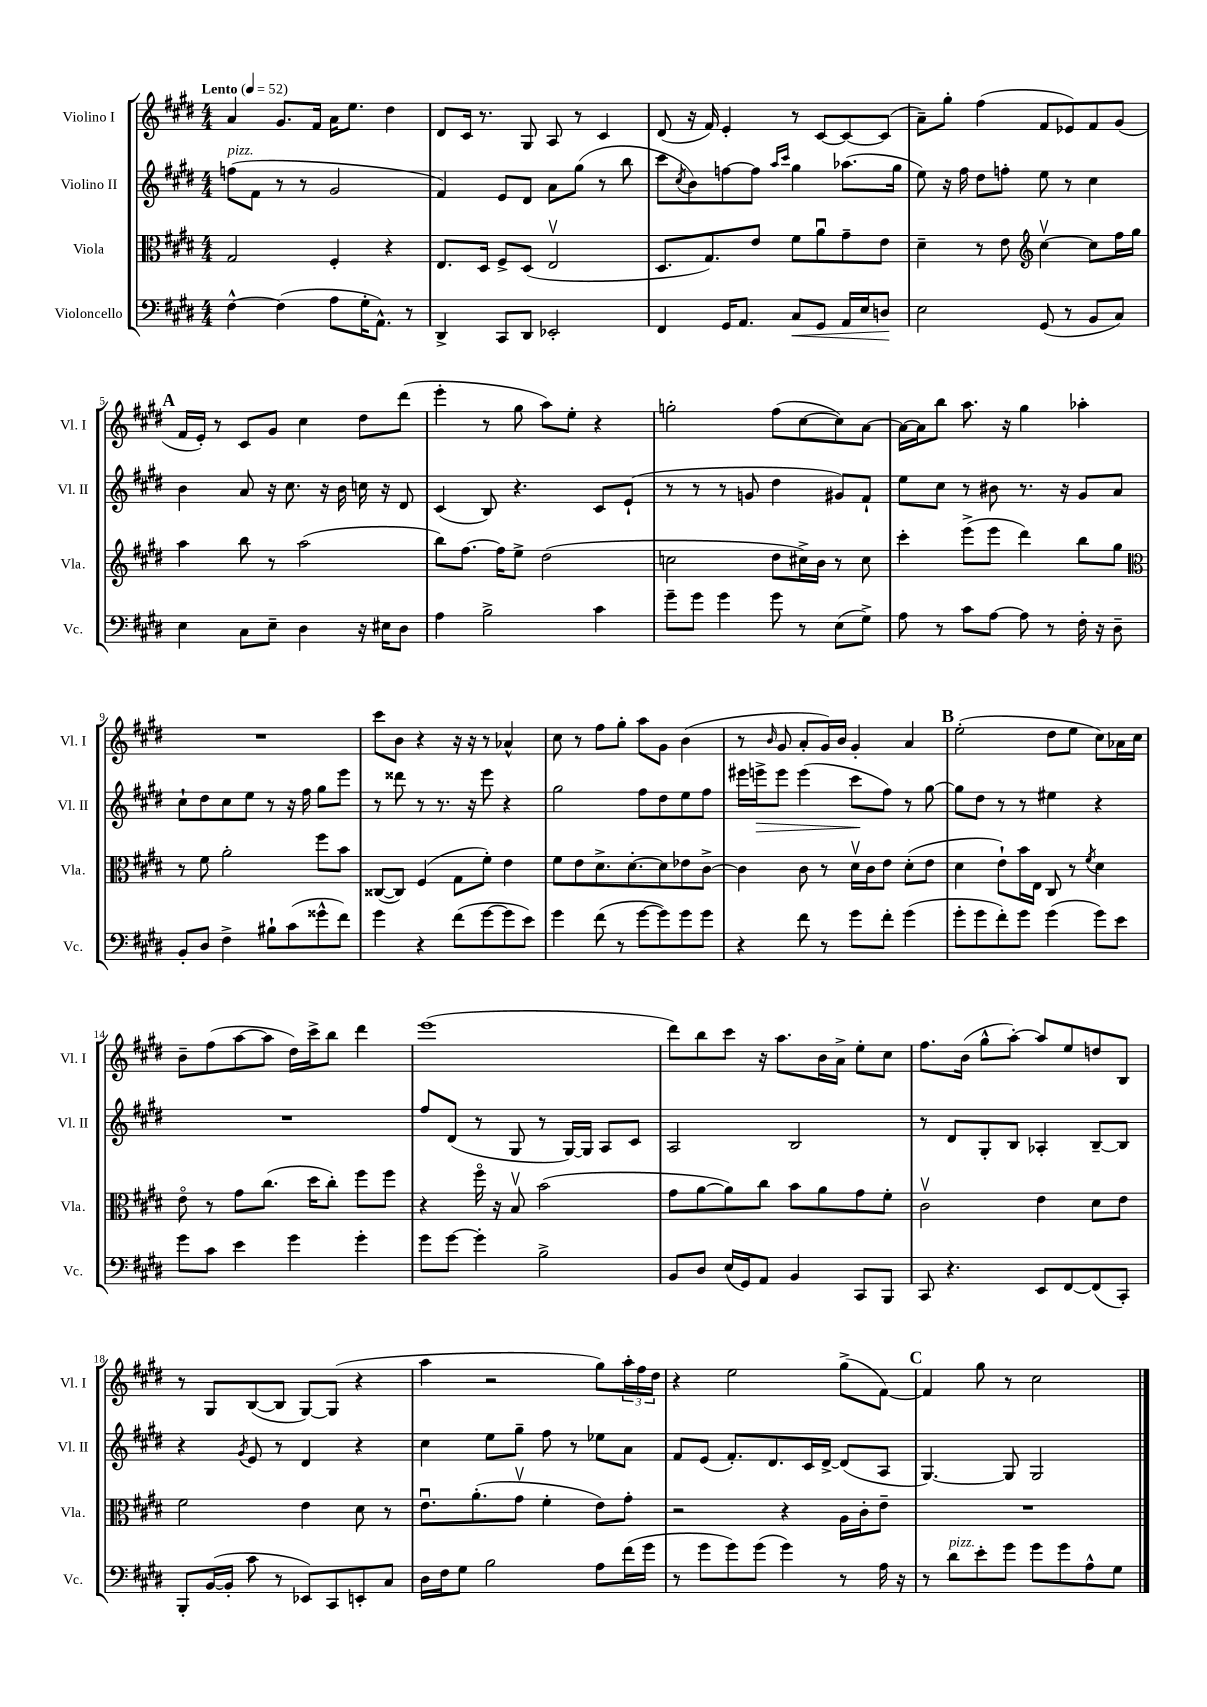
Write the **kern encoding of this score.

**kern	**dynam	**kern	**kern	**dynam	**kern
*part4	*part4	*part3	*part2	*part2	*part1
*staff4	*staff4	*staff3	*staff2	*staff2	*staff1
*I"Violoncello	*	*I"Viola	*I"Violino II	*	*I"Violino I
*I'Vc.	*	*I'Vla.	*I'Vl. II	*	*I'Vl. I
*clefF4	*	*clefC3	*clefG2	*	*clefG2
*k[f#c#g#d#]	*	*k[f#c#g#d#]	*k[f#c#g#d#]	*	*k[f#c#g#d#]
*M4/4	*	*M4/4	*M4/4	*	*M4/4
*MM52	*	*MM52	*MM52	*	*MM52
=1	=1	=1	=1	=1	=1
!	!	!	!	!	!LO:TX:a:B:t=Lento
!	!	!	!LO:TX:a:i:t=pizz.	!	!
[4F#^^\	.	2G#/	(8ffn\L	.	4a/
.	.	.	8f#\J	.	.
(4F#\]	.	.	8r	.	8.g#/L
.	.	.	8r	.	.
.	.	.	.	.	16f#/Jk
8A\L	.	4F#'/	2g#/	.	16a\KL
.	.	.	.	.	8.ee\J
16G#'\K	.	.	.	.	.
8.AA^^\J)	.	.	.	.	.
.	.	4r	.	.	4dd#\
8r	.	.	.	.	.
=2	=2	=2	=2	=2	=2
4DD#^/	.	8.E/L	4f#/)	.	8d#/L
.	.	.	.	.	16c#/Jk
.	.	16D#/Jk	.	.	8.r
8CC#/L	.	8F#^/L	8e/L	.	.
8DD#/J	.	(8D#/J	8d#/J	.	8G#/
2EE-X'/	.	2Ev/	8a\L	.	8A/
.	.	.	(8gg#\J	.	8r
.	.	.	8r	.	4c#/
.	.	.	8bb\	.	.
=3	=3	=3	=3	=3	=3
4FF#/	.	8.D#/L	8ccc#\L	.	(8d#/
.	.	.	8qcc#/	.	.
.	.	.	8b\)	.	16r
.	.	8.G#/)	.	.	16f#/)
16GG#/KL	.	.	[8ffn\	.	4e'/
8.AA/J	.	.	.	.	.
.	.	8e/J	8ff\J]	.	.
.	.	.	16qqaa/LL	.	.
.	.	.	16qqccc#/JJ	.	.
!	!LO:HP:b	!	!	!	!
8C#/L	<	8f#\L	4gg#\	.	8r
8GG#/J	.	8au\	.	.	[8c#/L
16AA/LL	.	8g#~\	(8.aa-X\L	.	8c#/_
16E/J	.	.	.	.	.
8Dn/J	.	8e\J	.	.	(8c#/J]
.	.	.	16gg#\Jk	.	.
.	[	.	.	.	.
=4	=4	=4	=4	=4	=4
2E\	.	4d#~\	8ee\)	.	8a~\L)
.	.	.	16r	.	8gg#'\J
.	.	.	16ff#\	.	.
.	.	8r	8dd#\L	.	(4ff#\
.	.	8e\	8ffn'\J	.	.
*	*	*clefG2	*	*	*
(8GG#/	.	[4cc#v\	8ee\	.	8f#/L
8r	.	.	8r	.	8e-X/)
8BB/L	.	8cc#\L]	4cc#\	.	8f#/
8C#/J)	.	16ff#\L	.	.	(8g#/J
.	.	16gg#\JJ	.	.	.
!!LO:LB:g=z
!!LO:REH:place=s1:t=A
=5	=5	=5	=5	=5	=5
4E\	.	4aa\	4b\	.	16f#/LL
.	.	.	.	.	16e'/JJ)
.	.	.	.	.	8r
8C#\L	.	8bb\	8a/	.	8c#/L
8E~\J	.	8r	16r	.	8g#/J
.	.	.	8.cc#\	.	.
4D#\	.	(2aa\	.	.	4cc#\
.	.	.	16r	.	.
.	.	.	16b\	.	.
16r	.	.	16ccn\	.	8dd#\L
16E#X\KL	.	.	16r	.	.
8D#\J	.	.	8d#/	.	(8ddd#\J
=6	=6	=6	=6	=6	=6
4A\	.	8bb\L)	(4c#/	.	4eee'\
.	.	[8.ff#\J	.	.	.
2B^\	.	.	8B/)	.	8r
.	.	16ff#\KL]	.	.	.
.	.	8ee^\J	4.r	.	8gg#\
.	.	(2dd#\	.	.	8aa\L)
.	.	.	.	.	8ee'\J
4c#\	.	.	8c#/L	.	4r
.	.	.	(8e`/J	.	.
=7	=7	=7	=7	=7	=7
8g#~\L	.	2ccn\	8r	.	2ggn'\
8g#\J	.	.	8r	.	.
4g#\	.	.	8r	.	.
.	.	.	8gn/	.	.
8g#\	.	8dd#\L	4dd#\	.	(8ff#\L
8r	.	16cc#X^\L)	.	.	[8cc#\
.	.	16b\JJ	.	.	.
(8E\L	.	8r	8g#X/L)	.	8cc#\])
8G#^\J)	.	8cc#\	8f#`/J	.	[8a\J
=8	=8	=8	=8	=8	=8
8A\	.	4ccc#'\	8ee\L	.	16a\LL_
.	.	.	.	.	16a\J]
8r	.	.	8cc#\J	.	8bb\J
8c#\L	.	(8eee^\L	8r	.	8.aa\
[8A\J	.	8eee\J	8b#X\	.	.
.	.	.	.	.	16r
8A\]	.	4ddd#\)	8.r	.	4gg#\
8r	.	.	.	.	.
.	.	.	16r	.	.
16F#'\	.	8bb\L	8g#/L	.	4aa-X'\
16r	.	.	.	.	.
8D#~\	.	8gg#\J	8a/J	.	.
!!LO:LB:g=z
=9	=9	=9	=9	=9	=9
*	*	*clefC3	*	*	*
8BB'/L	.	8r	8cc#`\L	.	1r
8D#/J	.	8f#\	8dd#\	.	.
4F#^\	.	2a'\	8cc#\	.	.
.	.	.	8ee\J	.	.
8B#X`\L	.	.	8r	.	.
(8c#\	.	.	16r	.	.
.	.	.	16ff#\	.	.
8g##X^^\	.	8ff#\L	8gg#\L	.	.
8f#\J)	.	8b\J	8eee\J	.	.
=10	=10	=10	=10	=10	=10
4g#\	.	([8C##X/L	8r	.	8ccc#\L
.	.	8C##/J])	8ddd##X\	.	8b\J
4r	.	(4F#/	8r	.	4r
.	.	.	8.r	.	.
(8f#\L	.	8G#\L	.	.	16r
.	.	.	16r	.	16r
[8g#\	.	8f#'\J)	8eee\	.	8r
8g#\]	.	4e\	4r	.	4a-X^^/
8e\J)	.	.	.	.	.
=11	=11	=11	=11	=11	=11
4g#\	.	8f#\L	2gg#\	.	8cc#\
.	.	8e\	.	.	8r
(8f#\	.	8.d#^\	.	.	8ff#\L
8r	.	.	.	.	8gg#'\J
.	.	[8.d#'\	.	.	.
[8g#\L	.	.	8ff#\L	.	8aa\L
8g#\])	.	8d#\]	8dd#\	.	8g#\J
8g#\	.	8e-X\	8ee\	.	(4b\
8g#\J	.	[8c#^\J	8ff#\J	.	.
=12	=12	=12	=12	=12	=12
4r	.	4c#\]	16eee#X\LL	.	8r
!	!	!	!	!LO:HP:b	!
.	.	.	16eeen^\J	>	.
.	.	.	.	.	16qqb/
.	.	.	8eee\J	.	8g#/
8f#\	.	8c#\	(4eee\	.	8a'/L
8r	.	8r	.	.	16g#/L)
.	.	.	.	.	16b/JJ
8g#\L	.	16d#v\LL	8ccc#\L	.	4g#'/
.	.	16c#\J	.	.	.
8f#'\J	.	8e\J	8ff#\J)	]	.
(4g#\	.	(8d#'\L	8r	.	4a/
.	.	8e\J	[8gg#\	.	.
!!LO:REH:place=s1:t=B
=13	=13	=13	=13	=13	=13
8g#'\L	.	4d#\	8gg#\L]	.	(2ee'\
8g#\	.	.	8dd#\J	.	.
8f#'\)	.	8e`\L)	8r	.	.
8g#\J	.	16b\L	8r	.	.
.	.	16E\JJ	.	.	.
(4g#\	.	8C#/	4ee#X\	.	8dd#\L
.	.	8r	.	.	8ee\J
.	.	8qf#/	.	.	.
8g#\L)	.	4d#\	4r	.	8cc#\L)
8e\J	.	.	.	.	16a-X\L
.	.	.	.	.	16cc#\JJ
!!LO:LB:g=z
=14	=14	=14	=14	=14	=14
8g#\L	.	8e\	1r	.	8b~\L
8c#\J	.	8r	.	.	(8ff#\
4e\	.	8g#\L	.	.	[8aa\
.	.	(8.cc#\J	.	.	8aa\J]
4g#\	.	.	.	.	16dd#\LL)
.	.	16dd#\KL	.	.	16ccc#^\J
.	.	8cc#'\J)	.	.	8bb\J
4g#'\	.	8ff#\L	.	.	4ddd#\
.	.	8ff#\J	.	.	.
=15	=15	=15	=15	=15	=15
8g#\L	.	4r	8ff#/L	.	(1eee
[8g#\J	.	.	(8d#/J	.	.
4g#'\]	.	16ff#\	8r	.	.
.	.	16r	.	.	.
.	.	8Bv/	8G#/	.	.
2B^\	.	(2b\	8r	.	.
.	.	.	[16G#/LL)	.	.
.	.	.	16G#/JJ]	.	.
.	.	.	8A/L	.	.
.	.	.	8c#/J	.	.
=16	=16	=16	=16	=16	=16
8BB/L	.	8g#\L	2A/	.	8ddd#\L)
8D#/J	.	[8a\	.	.	8bb\
(16E/LL	.	8a\])	.	.	8ccc#\J
16GG#/J)	.	.	.	.	.
8AA/J	.	8cc#\J	.	.	16r
.	.	.	.	.	8.aa\L
4BB/	.	8b\L	2B/	.	.
.	.	8a\	.	.	16b\L
.	.	.	.	.	16a^\JJ
8CC#/L	.	8g#\	.	.	8ee'\L
8BBB/J	.	8f#'\J	.	.	8cc#\J
=17	=17	=17	=17	=17	=17
8CC#/	.	2c#v\	8r	.	8.ff#\L
4.r	.	.	8d#/L	.	.
.	.	.	.	.	(16b\Jk
.	.	.	8G#'/	.	8gg#^^\L
.	.	.	8B/J	.	[8aa'\J)
8EE/L	.	4e\	4A-X'/	.	8aa/L]
[8FF#/	.	.	.	.	8ee/
(8FF#/]	.	8d#\L	[8B~/L	.	8ddn/
8CC#'/J)	.	8e\J	8B/J]	.	8B/J
!!LO:LB:g=z
=18	=18	=18	=18	=18	=18
8BBB'/L	.	2f#\	4r	.	8r
([16BB/L	.	.	.	.	8G#/L
16BB'/JJ]	.	.	.	.	.
.	.	.	8qg#/	.	.
8c#\	.	.	8e/	.	([8B/
8r	.	.	8r	.	8B/J]
8EE-X/L)	.	4e\	4d#/	.	[8G#/L)
8CC#/	.	.	.	.	(8G#/J]
8EEn'/	.	8d#\	4r	.	4r
8C#/J	.	8r	.	.	.
=19	=19	=19	=19	=19	=19
16D#\LL	.	8.eu\L	4cc#\	.	4aa\
16F#\J	.	.	.	.	.
8G#\J	.	.	.	.	.
.	.	(8.a'\	.	.	.
2B\	.	.	8ee\L	.	2r
.	.	8g#v\J	8gg#~\J	.	.
.	.	4f#'\	8ff#\	.	.
.	.	.	8r	.	.
8A\L	.	8e\L)	8ee-X\L	.	8gg#\L)
(16f#\L	.	8g#'\J	8a\J	.	24aa'\L
.	.	.	.	.	24ff#\
16g#\JJ	.	.	.	.	.
.	.	.	.	.	24dd#\JJ
=20	=20	=20	=20	=20	=20
8r	.	2r	8f#/L	.	4r
8g#\L	.	.	(8e/J	.	.
8g#\)	.	.	8.f#'/L)	.	2ee\
(8g#\J	.	.	.	.	.
.	.	.	8.d#/	.	.
4g#\)	.	4r	.	.	.
.	.	.	16c#/L	.	.
.	.	.	[16d#^/JJ	.	.
8r	.	16A\LL	(8d#/L]	.	(8gg#^\L
.	.	16c#'\J	.	.	.
16A\	.	8e~\J	8A/J	.	[8f#\J)
16r	.	.	.	.	.
!!LO:REH:place=s1:t=C
=21	=21	=21	=21	=21	=21
8r	.	1r	[4.G#/)	.	4f#/]
!LO:TX:a:i:t=pizz.	!	!	!	!	!
8d#\L	.	.	.	.	.
8e'\	.	.	.	.	8gg#\
8g#\J	.	.	8G#/]	.	8r
8g#\L	.	.	2G#/	.	2cc#\
8g#\	.	.	.	.	.
8A^^\	.	.	.	.	.
8G#\J	.	.	.	.	.
==	==	==	==	==	==
*-	*-	*-	*-	*-	*-
